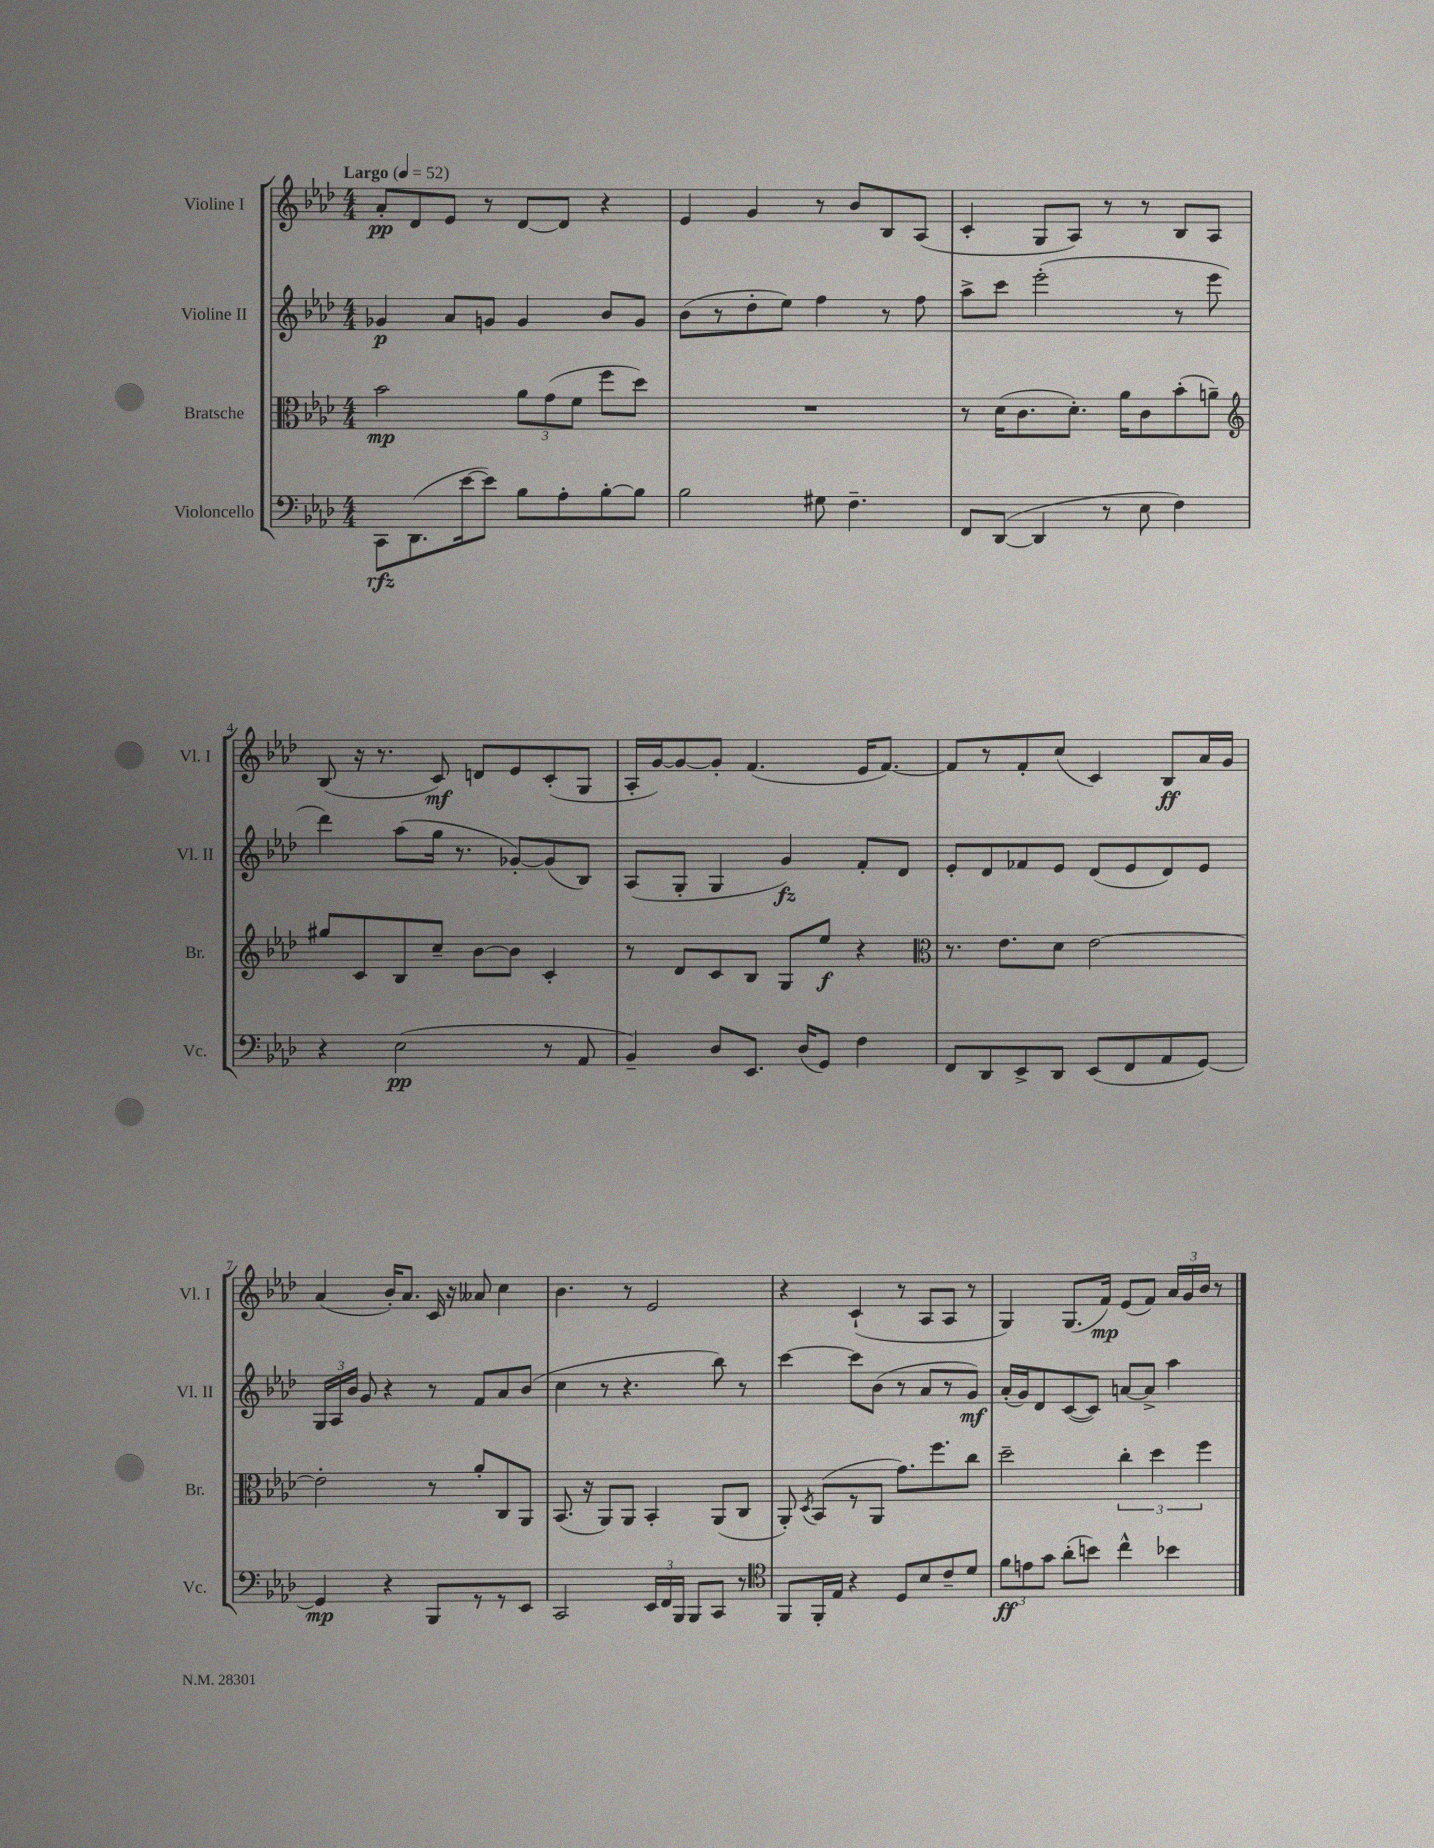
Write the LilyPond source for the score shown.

<<
\new StaffGroup <<
\new Staff = "s0" \with { instrumentName = "Violine I" shortInstrumentName = "Vl. I" } {
    \clef treble \key aes \major \numericTimeSignature \time 4/4 \tempo "Largo" 4 = 52
    \autoBeamOff aes'8[-.\pp des'8 ees'8] r8 des'8[~ des'8] r4 |
    ees'4 g'4 r8 bes'8[ bes8 aes8]( |
    c'4-. g8[ aes8]) r8 r8 bes8[ aes8] |
    bes8( r16 r8. c'8\mf) d'8[ ees'8 c'8-.( g8] |
    aes16[-. g'16~) g'8~ g'8]-. f'4.( ees'16[ f'8.]~) |
    f'8[ r8 f'8-. c''8]( c'4) bes8[\ff aes'16 g'16] |
    aes'4( bes'16[-.) aes'8.] c'16 r16 aeses'8 c''4 |
    bes'4. r8 ees'2 |
    r4 c'4-!( r8 aes8[ aes8] r8 |
    g4) g8.[( f'16]\mp) ees'8[( f'8]) \tuplet 3/2 { aes'16[ g'16 bes'16] } r8 \bar "|." |
}
\new Staff = "s1" \with { instrumentName = "Violine II" shortInstrumentName = "Vl. II" } {
    \clef treble \key aes \major \numericTimeSignature \time 4/4
    \autoBeamOff ges'4\p aes'8[ g'8] g'4 bes'8[ g'8] |
    bes'8[( r8 des''8-. ees''8]) f''4 r8 f''8 |
    aes''8[-> c'''8] ees'''2-.( r8 ees'''8 |
    des'''4) aes''8[( g''16] r8. ges'8[~-.) ges'8( bes8]) |
    aes8[( g8]-. g4 g'4\fz) f'8[-. des'8] |
    ees'8[-. des'8 fes'8 ees'8] des'8[( ees'8 des'8) ees'8] |
    \tuplet 3/2 { g16[ aes16 bes'16] } g'8 r4 r8 f'8[ aes'8 bes'8]( |
    c''4 r8 r4. bes''8) r8 |
    c'''4~ c'''8[ bes'8]( r8 aes'8[ r8 g'8]\mf) |
    aes'16[-.( g'16) des'8 c'8~( c'8]) a'8[~ a'8]-> aes''4 \bar "|." |
}
\new Staff = "s2" \with { instrumentName = "Bratsche" shortInstrumentName = "Br." } {
    \clef alto \key aes \major \numericTimeSignature \time 4/4
    \autoBeamOff bes'2\mp \tuplet 3/2 { aes'8[ g'8( f'8] } f''8[ des''8]) |
    R1 |
    r8 des'16[( c'8. des'8.]-.) aes'16[ c'8 bes'8-.( a'8]--) |
    \clef treble gis''8[ c'8 bes8 c''8]-- bes'8[~ bes'8] c'4-. |
    r8 des'8[ c'8 bes8] g8[ ees''8]\f r4 |
    \clef alto r8. ees'8.[ des'8] ees'2~ |
    ees'2-. r8 aes'8[-. c8 aes,8] |
    bes,8.( r16 aes,8[) aes,8] bes,4-. aes,8[( c8] |
    aes,8-.) \acciaccatura { des8 } bes,8[( r8 aes,8] g'8.[) f''8. c''8] |
    des''2-- \tuplet 3/2 { c''4-. des''4 f''4 } \bar "|." |
}
\new Staff = "s3" \with { instrumentName = "Violoncello" shortInstrumentName = "Vc." } {
    \clef bass \key aes \major \numericTimeSignature \time 4/4
    \autoBeamOff c,8[\rfz des,8.( ees'16~ ees'8]) bes8[ aes8-. bes8~-. bes8] |
    bes2 gis8 f4.-- |
    f,8[ des,8]~( des,4 r8 ees8 f4) |
    r4 ees2\pp( r8 aes,8 |
    bes,4--) des8[ ees,8.] des16[( g,8]) f4 |
    f,8[ des,8 ees,8-> des,8] ees,8[( f,8 aes,8 g,8]~) |
    g,4\mp r4 bes,,8[ r8 r8 ees,8] |
    c,2 \tuplet 3/2 { ees,16[ f,16 bes,,16] } bes,,8[ c,8] r8 |
    \clef tenor f,8[ f,16-. ees16] r4 des8[ bes8 c'8-- des'8] |
    \tuplet 3/2 { f'8[\ff e'8 g'8] } aes'8[-.( b'8]) c''4-^ bes'4 \bar "|." |
}
>>
>>
